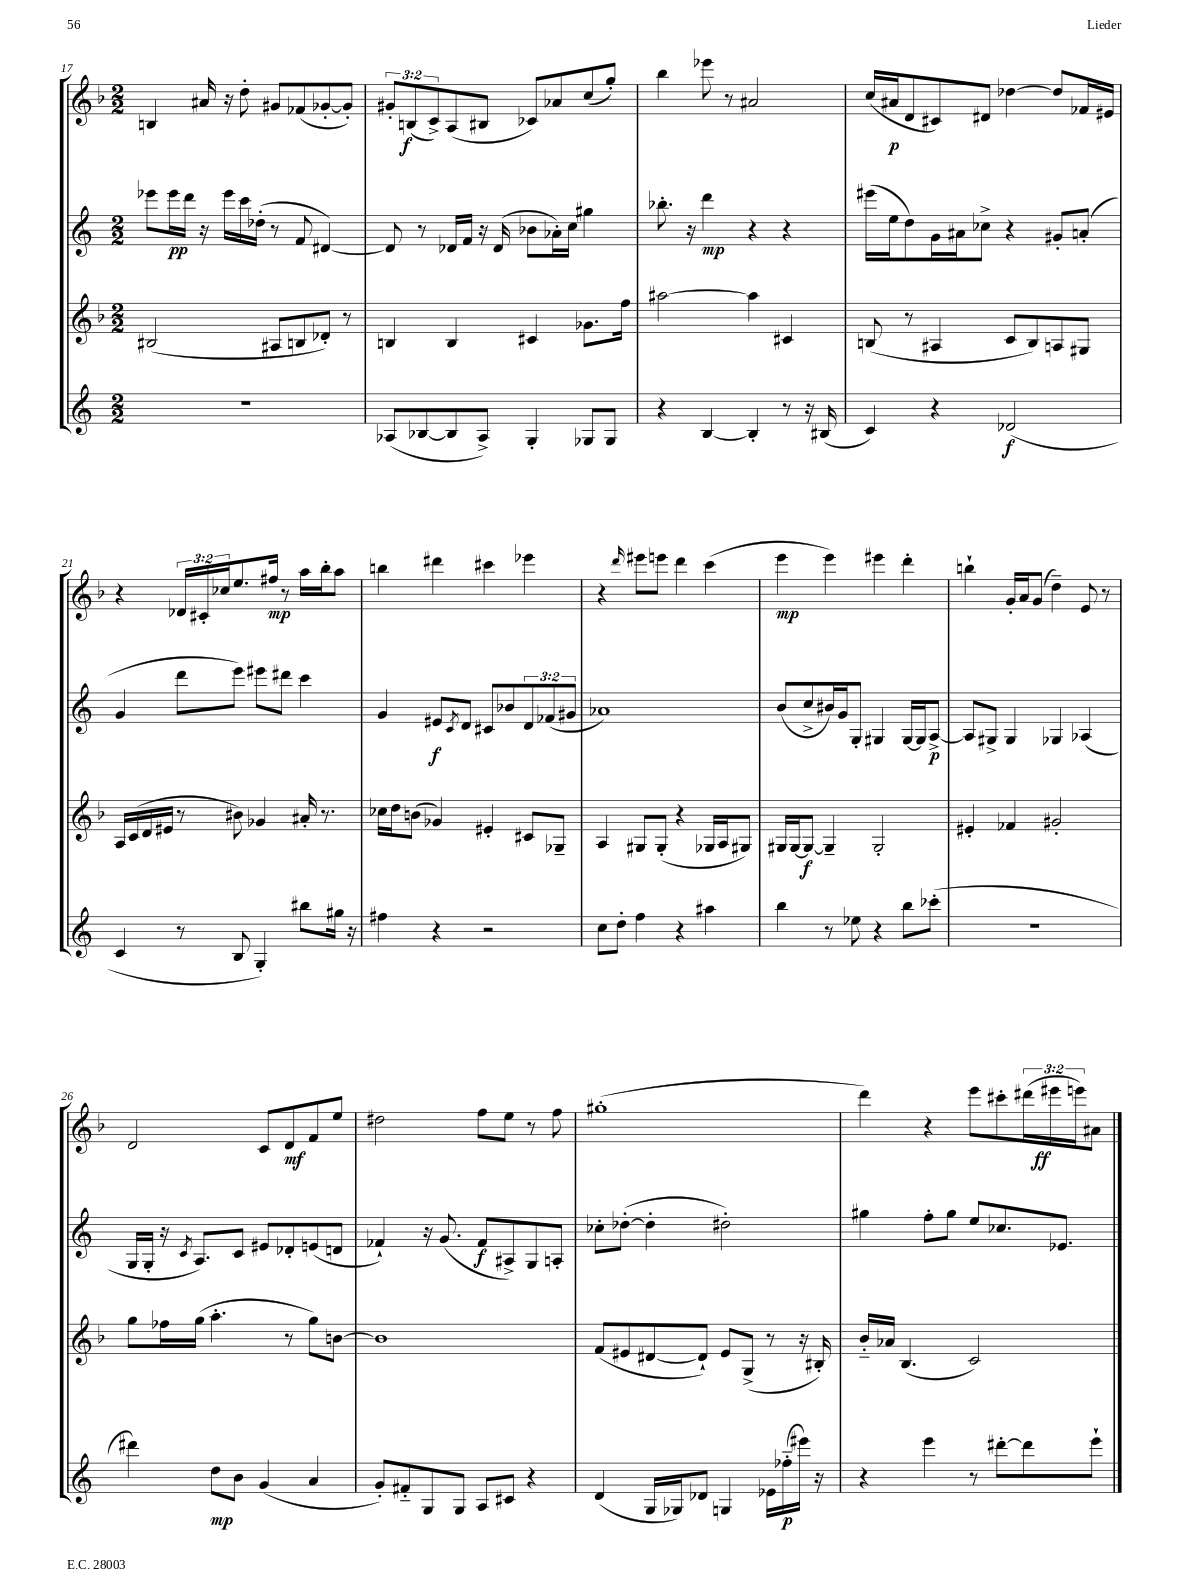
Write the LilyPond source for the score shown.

<<
\new StaffGroup <<
\new Staff = "s0" {
    \clef treble \key f \major \numericTimeSignature \time 2/2 \override Staff.TupletNumber.text = #tuplet-number::calc-fraction-text
    b4 ais'16 r16 d''8-. gis'8 fes'8( ges'8~-. ges'8-.) |
    \tuplet 3/2 { gis'8-. b8\f( c'8->) } a8( bis8 ces'8) aes'8 c''8( g''8-.) |
    bes''4 ees'''8 r8 ais'2 |
    c''16( ais'16\p d'8 cis'8) dis'8 des''4~ des''8 fes'16 eis'16 |
    r4 \tuplet 3/2 { des'16 cis'16-. ces''16 } e''8. fis''16\mp r8 a''16 bes''16-. a''8 |
    b''4 dis'''4 cis'''4 ees'''4 |
    r4 \grace { d'''16 } eis'''8 e'''8 d'''4 c'''4( |
    e'''4\mp e'''4) eis'''4 d'''4-. |
    b''4-! g'16-. a'16 g'8( d''4--) e'8 r8 |
    d'2 c'8 d'8\mf f'8 e''8 |
    dis''2 f''8 e''8 r8 f''8 |
    gis''1-.( |
    d'''4) r4 e'''8 cis'''8-. \tuplet 3/2 { dis'''16( eis'''16\ff e'''16) } ais'8 \bar "|." |
}
\new Staff = "s1" {
    \clef treble \key c \major \numericTimeSignature \time 2/2 \override Staff.TupletNumber.text = #tuplet-number::calc-fraction-text
    ees'''8 ees'''16\pp d'''16 r16 ees'''16 c'''16 des''16-.( r8 f'8 dis'4~) |
    dis'8 r8 des'16 f'16 r16 des'16( bes'8 aes'16-.) c''16 gis''4 |
    bes''8.-. r16 d'''4\mp r4 r4 |
    eis'''16( e''16 d''8) g'16 ais'16 ces''8-> r4 gis'8-. a'8-.( |
    g'4 d'''8 e'''8) eis'''8 dis'''8 c'''4 |
    g'4 eis'8\f \acciaccatura { c'8 } d'8 cis'8 bes'8 \tuplet 3/2 { d'8 fes'8( gis'8 } |
    aes'1) |
    b'8( c''8-> bis'16) g'16 g8-. gis4 gis16~ gis16 a8~->\p |
    a8 gis8-> gis4 ges4 aes4( |
    g16 g16-. r16 \acciaccatura { c'8 } a8.) c'8 eis'8 des'8-. e'8( d'8 |
    fes'4-!) r16 g'8.( fes'8\f ais8->) g8 a8-. |
    ces''8-. des''8~-.( des''4-. dis''2-.) |
    gis''4 f''8-. gis''8 e''8 ces''8. ees'8. \bar "|." |
}
\new Staff = "s2" {
    \clef treble \key f \major \numericTimeSignature \time 2/2
    bis2( ais8 b8 des'8-.) r8 |
    b4 b4 cis'4 ges'8. f''16 |
    ais''2~ ais''4 cis'4 |
    b8( r8 ais4 c'8 b8) a8 gis8 |
    a16 c'16( d'16 eis'16 r8 bis'8) ges'4 ais'16-. r8. |
    ces''16 d''16 b'8( ges'4) eis'4-. cis'8 ges8-- |
    a4 gis8 gis8-.( r4 ges16 a16 gis8) |
    gis16 gis16~ gis8~\f gis4-- gis2-. |
    eis'4-. fes'4 gis'2-. |
    g''8 fes''16 g''16( a''4.-. r8 g''8) b'8~ |
    b'1 |
    f'8( eis'8 dis'8~ dis'8-!) eis'8 g8->( r8 r16 bis16-.) |
    bes'16-_ aes'16 bes4.( c'2) \bar "|." |
}
\new Staff = "s3" {
    \clef treble \key c \major \numericTimeSignature \time 2/2
    R1 |
    aes8( bes8~ bes8 aes8->) g4-. ges8 ges8 |
    r4 b4~ b4-. r8 r16 bis16( |
    c'4) r4 des'2\f( |
    c'4 r8 b8 g4-.) bis''8 gis''16 r16 |
    fis''4 r4 r2 |
    c''8 d''8-. f''4 r4 ais''4 |
    b''4 r8 ees''8 r4 b''8 ces'''8-.( |
    r1 |
    dis'''4) d''8\mp b'8 g'4( a'4 |
    g'8-.) fis'8-_ g8 g8 a8 cis'8 r4 |
    d'4( g16 ges16) des'8 g4 ees'16 fes''16-_\p( eis'''16) r16 |
    r4 e'''4 r8 dis'''8~-. dis'''8 e'''8-! \bar "|." |
}
>>
>>
\layout { \context { \Score currentBarNumber = #17 } }
